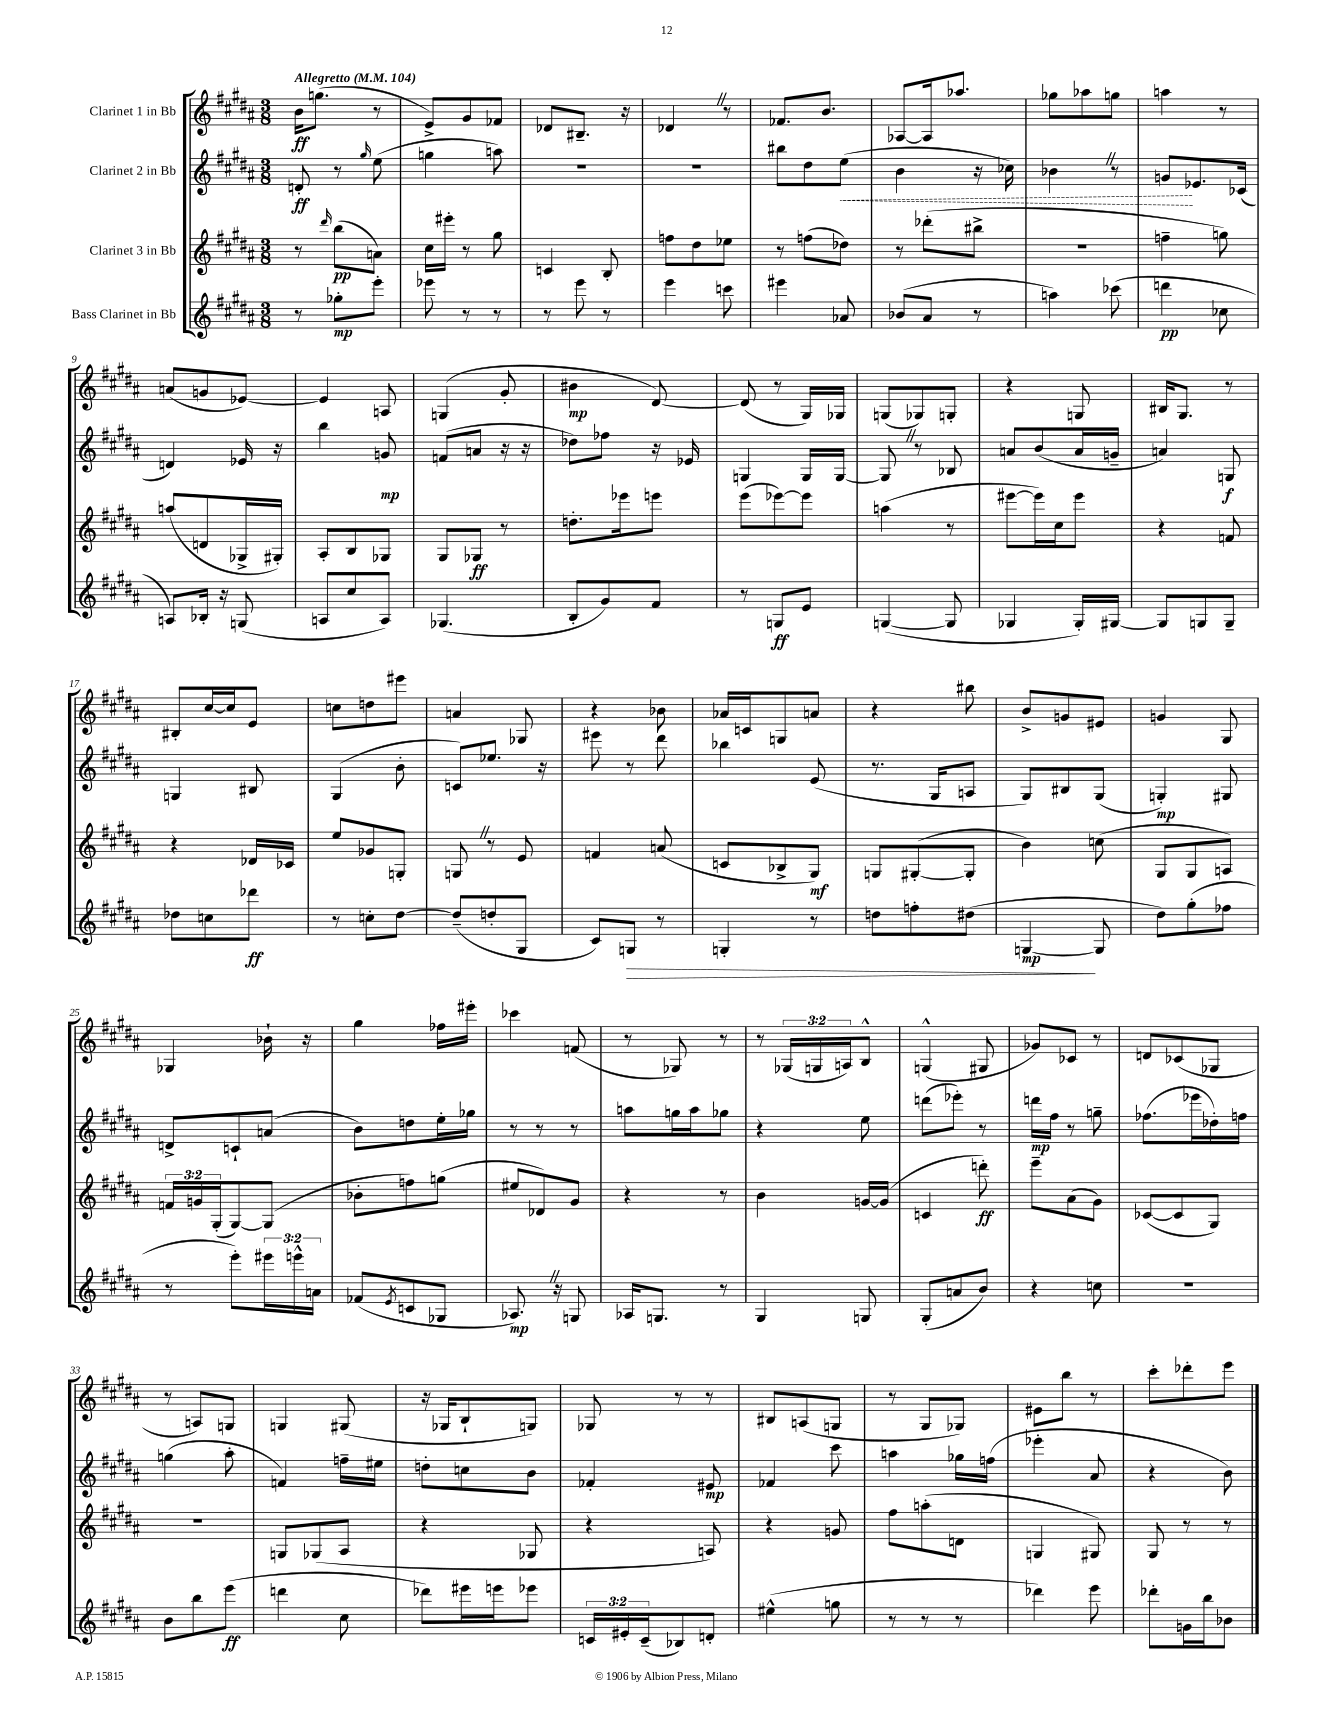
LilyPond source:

<<
\new StaffGroup <<
\new Staff = "s0" \with { instrumentName = "Clarinet 1 in Bb" } {
    \clef treble \key b \major \numericTimeSignature \time 3/8 \override Staff.TupletNumber.text = #tuplet-number::calc-fraction-text \tempo "Allegretto" 4 = 104
    b'16\ff g''8.( r8 |
    e'8->) gis'8 fes'8 |
    des'8 bis8.-- r16 |
    des'4 \once \override BreathingSign.text = \markup { \musicglyph "scripts.caesura.straight" } \breathe r8 |
    fes'8. b'8. |
    aes8~ aes16 aes''8. |
    ges''8 aes''8 g''8 |
    a''4 r8 |
    a'8( g'8 ees'8~) |
    ees'4 a8 |
    g4( gis'8-. |
    bis'4\mp dis'8~) |
    dis'8( r8 gis16) ges16 |
    g8( ges8) g8-. |
    r4 g8 |
    bis16 gis8. r8 |
    bis8-. cis''16~ cis''16 e'8 |
    c''8 d''8 eis'''8 |
    a'4 ges8 |
    r4 bes'8 |
    aes'16 c'16 g8 a'8 |
    r4 bis''8 |
    b'8-> g'8 eis'8 |
    g'4 gis8 |
    ges4 bes'16-! r16 |
    gis''4 fes''16 eis'''16-. |
    ces'''4 f'8( |
    r8 ges8) r8 |
    r8 \tuplet 3/2 { ges16( g16 a16) } b8-^ |
    g4-^( gis8 |
    ges'8) ces'8 r8 |
    d'8 ces'8( ges8 |
    r8 a8) g8 |
    g4 gis8( |
    r16 ges16 b8-! g8) |
    ges8 r8 r8 |
    bis8 a8( g8 |
    r8 gis8 ges8) |
    eis'8 b''8 r8 |
    cis'''8-. des'''8-. e'''8 \bar "|." |
}
\new Staff = "s1" \with { instrumentName = "Clarinet 2 in Bb" } {
    \clef treble \key b \major \numericTimeSignature \time 3/8
    d'8-.\ff r8 \grace { gis''16 } e''8( |
    g''4 a''8) |
    R4. |
    R4. |
    bis''8 dis''8 \once \override Hairpin.style = #'dashed-line e''8\<( |
    b'4 r16 ces''16) |
    bes'4 \once \override BreathingSign.text = \markup { \musicglyph "scripts.caesura.straight" } \breathe r8 |
    g'8\! ees'8. ces'16( |
    d'4) ees'16 r16 |
    b''4 g'8\mp |
    f'8( a'8 r16 r16 |
    des''8) fes''8 r16 ees'16 |
    g4 g16 g16~ |
    g8 \once \override BreathingSign.text = \markup { \musicglyph "scripts.caesura.straight" } \breathe r8 bes8 |
    a'8 b'8( a'16 g'16-- |
    a'4) g8\f |
    g4 bis8 |
    gis4( b'8-. |
    c'8) ees''8. r16 |
    eis'''8 r8 dis'''8 |
    bes''4 e'8( |
    r8. gis16 a8 |
    gis8) bis8 gis8( |
    g4-.\mp) gis8 |
    d'8-> c'8-! a'8( |
    b'8) d''8 e''16-. ges''16 |
    r8 r8 r8 |
    a''8 g''16 a''16 ges''8 |
    r4 e''8 |
    d'''8( ees'''8-.) r8 |
    d'''16\mp fis''16 r8 g''8-- |
    fes''8.( ees'''16 des''16-.) f''16 |
    g''4( ais''8-. |
    f'4) f''16-- eis''16 |
    d''8-. c''8 b'8 |
    fes'4-. eis'8\mp |
    fes'4 cis'''8 |
    a''4 ges''16 f''16( |
    ees'''4-. ais'8 |
    r4 b'8) \bar "|." |
}
\new Staff = "s2" \with { instrumentName = "Clarinet 3 in Bb" } {
    \clef treble \key b \major \numericTimeSignature \time 3/8 \override Staff.TupletNumber.text = #tuplet-number::calc-fraction-text
    r8 \grace { dis'''16 } b''8\pp( a'8) |
    cis''16 eis'''16-. r8 gis''8 |
    c'4 b8-. |
    f''8 dis''8 ees''8 |
    r8 f''8( des''8) |
    r8 des'''8-.( bis''8-> |
    R4. |
    f''4-- g''8) |
    a''8( d'8 ges16-> gis16-.) |
    ais8-. b8 ges8 |
    gis8 ges8\ff r8 |
    d''8.-. ees'''16 e'''8 |
    e'''8( ees'''8~) ees'''8 |
    a''4( r8 |
    eis'''8~ eis'''16) cis''16 eis'''8 |
    r4 f'8 |
    r4 des'16 ces'16 |
    e''8 ges'8 g8-. |
    g8 \once \override BreathingSign.text = \markup { \musicglyph "scripts.caesura.straight" } \breathe r8 e'8 |
    f'4 a'8( |
    c'8 bes8-> gis8\mf) |
    g8 gis8~-.( gis8-. |
    b'4) c''8( |
    gis8 gis8 a8) |
    \tuplet 3/2 { f'16 g'16 gis16-.( } gis8~) gis8( |
    bes'8-. f''8) g''8( |
    eis''8 des'8) gis'8 |
    r4 r8 |
    b'4 g'16~ g'16( |
    c'4 d'''8-.\ff) |
    e'''8-- ais'8( gis'8) |
    ces'8~( ces'8 gis8) |
    R4. |
    g8 ges8( ais8 |
    r4 ges8 |
    r4 a8) |
    r4 g'8 |
    fis''8 a''8-.( d'8 |
    g4 gis8) |
    gis8 r8 r8 \bar "|." |
}
\new Staff = "s3" \with { instrumentName = "Bass Clarinet in Bb" } {
    \clef treble \key b \major \numericTimeSignature \time 3/8 \override Staff.TupletNumber.text = #tuplet-number::calc-fraction-text
    r8 ges''8-.\mp e'''8-. |
    ees'''8 r8 r8 |
    r8 e'''8 r8 |
    e'''4 c'''8 |
    eis'''4 aes'8 |
    bes'8( ais'8 r8 |
    a''4) ces'''8( |
    d'''4\pp ces''8 |
    a8) bes16-. r16 g8( |
    a8 cis''8 a8) |
    ges4.( |
    b8-. gis'8) fis'8 |
    r8 g8\ff e'8 |
    g4~( g8 |
    ges4 ges16-.) gis16~ |
    gis8 g8 g8-- |
    des''8 c''8 des'''8\ff |
    r8 c''8-. dis''8~ |
    dis''8--( d''8-. gis8 |
    cis'8) g8\> r8 |
    g4-. r8 |
    d''8 f''8-. dis''8( |
    g4~\mp\! g8 |
    dis''8) gis''8-.( fes''8 |
    r8 e'''8-.) \tuplet 3/2 { eis'''16 e'''16-^ a'16 } |
    fes'8( \acciaccatura { e'8 } c'8 ges8 |
    aes8.\mp) \once \override BreathingSign.text = \markup { \musicglyph "scripts.caesura.straight" } \breathe r16 g8 |
    aes16 g8. r8 |
    gis4 g8 |
    gis8-.( a'8 b'8) |
    r4 c''8 |
    R4. |
    b'8 b''8 e'''8\ff( |
    d'''4 cis''8 |
    des'''8) eis'''16 e'''16 ees'''8 |
    \tuplet 3/2 { c'16 eis'16-. c'16--( } bes8) d'8-. |
    eis''4-^( g''8 |
    r8 r8 r8 |
    des'''4) e'''8 |
    des'''8-. g'16 b''16 bes'8 \bar "|." |
}
>>
>>
